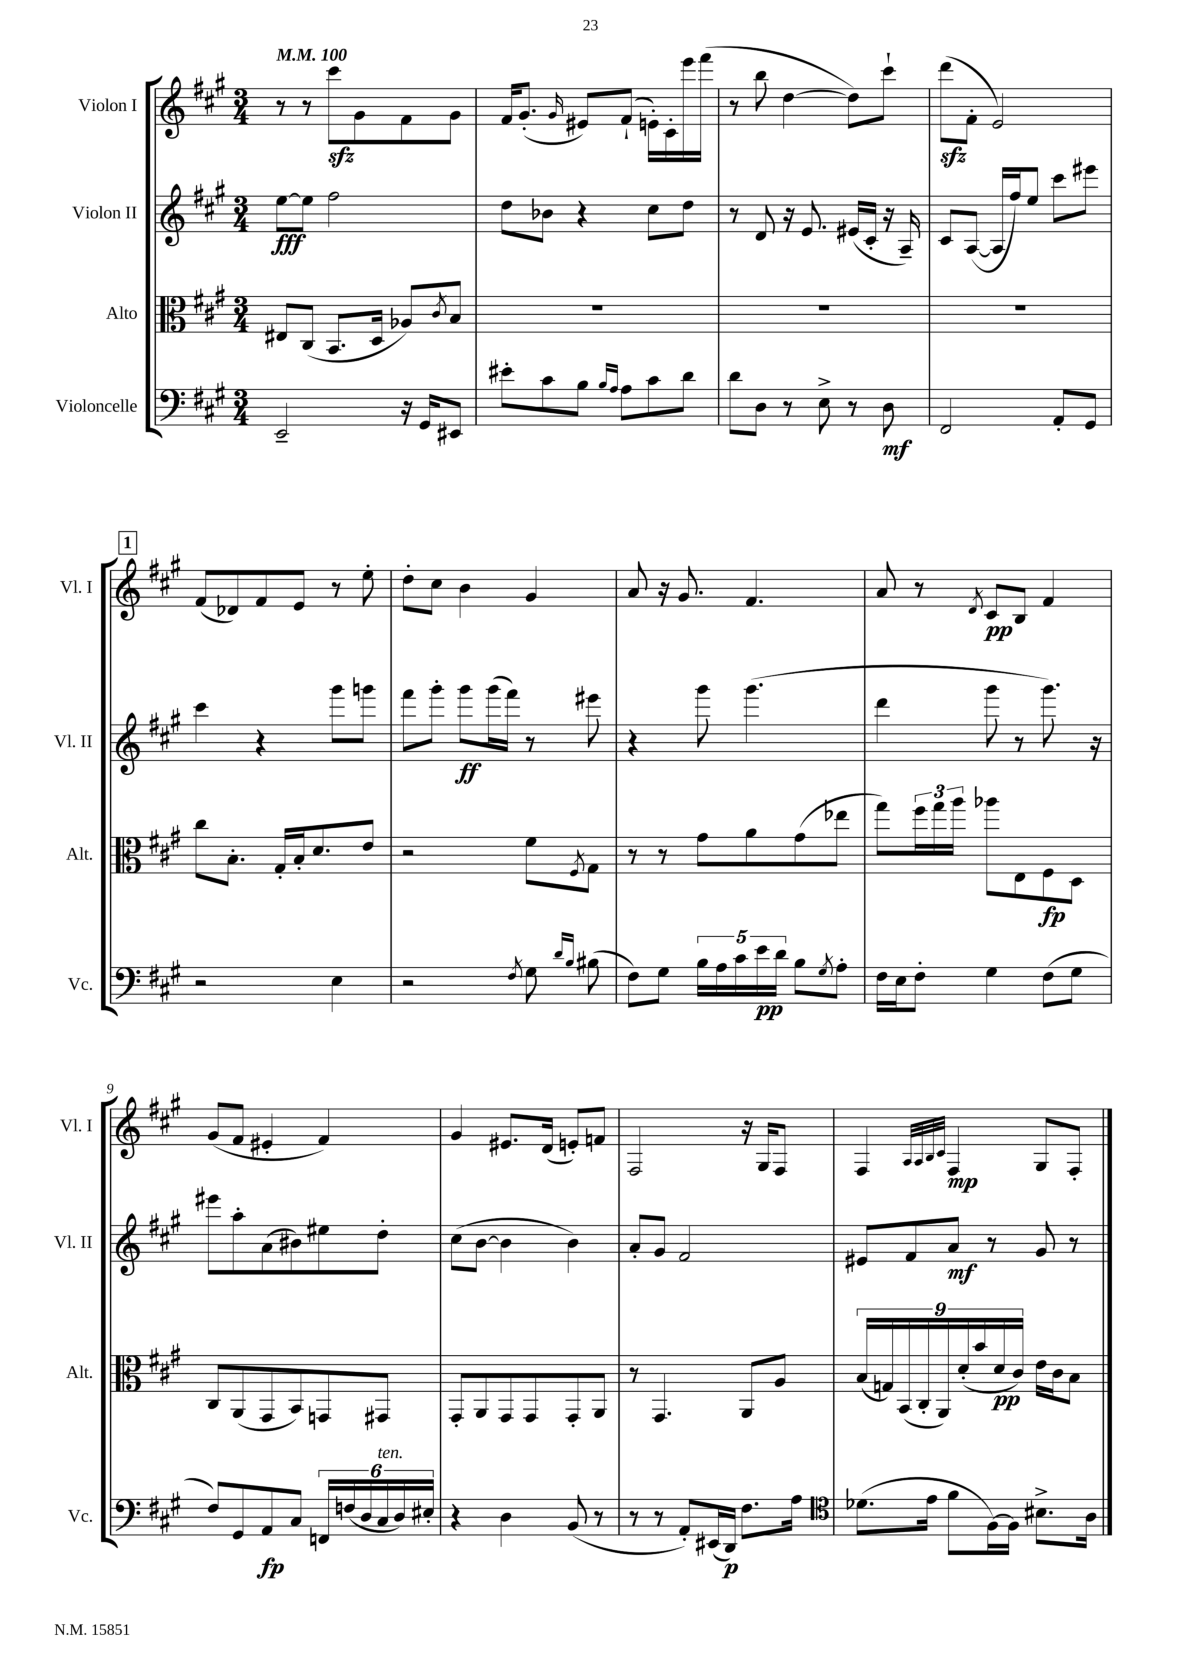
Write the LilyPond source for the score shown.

<<
\new StaffGroup <<
\new Staff = "s0" \with { instrumentName = "Violon I" shortInstrumentName = "Vl. I" } {
    \clef treble \key a \major \numericTimeSignature \time 3/4 \tempo 4 = 100
    r8 r8 cis'''8\sfz gis'8 fis'8 gis'8 |
    fis'16 gis'8.-.( \grace { gis'16 } eis'8) fis'8-!( e'16-.) cis'16-. e'''16 fis'''16( |
    r8 b''8 d''4~ d''8) cis'''8-! |
    d'''8\sfz( fis'8-. e'2) |
    \mark \markup { \box "1" } fis'8( des'8) fis'8 e'8 r8 e''8-. |
    d''8-. cis''8 b'4 gis'4 |
    a'8 r16 gis'8. fis'4. |
    a'8 r8 \acciaccatura { d'8 } cis'8\pp b8 fis'4 |
    gis'8( fis'8 eis'4-. fis'4) |
    gis'4 eis'8. d'16( e'8-.) f'8 |
    fis2 r16 gis16 fis8 |
    fis4 \grace { a32 a32 b32 cis'32 } fis4\mp gis8 fis8-. \bar "|." |
}
\new Staff = "s1" \with { instrumentName = "Violon II" shortInstrumentName = "Vl. II" } {
    \clef treble \key a \major \numericTimeSignature \time 3/4
    e''8~\fff e''8 fis''2 |
    d''8 bes'8 r4 cis''8 d''8 |
    r8 d'8 r16 e'8. eis'16( cis'16-. r16 a16--) |
    cis'8 a8~( a16 fis''16) e''8 cis'''8 eis'''8 |
    \mark \markup { \box "1" } cis'''4 r4 gis'''8 g'''8 |
    fis'''8 gis'''8-. gis'''8\ff gis'''16( fis'''16) r8 eis'''8 |
    r4 gis'''8 gis'''4.( |
    d'''4 gis'''8 r8 gis'''8.) r16 |
    eis'''8 a''8-. a'8( bis'8) eis''8 d''8-. |
    cis''8( b'8~ b'4 b'4) |
    a'8-. gis'8 fis'2 |
    eis'8 fis'8 a'8\mf r8 gis'8 r8 \bar "|." |
}
\new Staff = "s2" \with { instrumentName = "Alto" shortInstrumentName = "Alt." } {
    \clef alto \key a \major \numericTimeSignature \time 3/4
    eis8 cis8( b,8. d16 aes8) \acciaccatura { cis'8 } b8 |
    R2. |
    R2. |
    R2. |
    \mark \markup { \box "1" } cis''8 b8.-. gis16-. b16-. d'8. e'8 |
    r2 fis'8 \acciaccatura { fis8 } gis8 |
    r8 r8 gis'8 a'8 gis'8( ees''8 |
    gis''8) \tuplet 3/2 { fis''16 gis''16 a''16 } aes''8 e8 fis8\fp d8 |
    cis8 a,8( gis,8 b,8) g,8 gis,8 |
    gis,8-. a,8 gis,8 gis,8 gis,8-. a,8 |
    r8 gis,4. a,8 a8 |
    \tuplet 9/8 { b16( g16) b,16( cis16-. a,16) d'16-.( b'16 d'16\pp cis'16) } e'16 cis'16 b8 \bar "|." |
}
\new Staff = "s3" \with { instrumentName = "Violoncelle" shortInstrumentName = "Vc." } {
    \clef bass \key a \major \numericTimeSignature \time 3/4
    e,2-- r16 gis,16 eis,8 |
    eis'8-. cis'8 b8 \grace { b16 a16 } a8 cis'8 d'8 |
    d'8 d8 r8 e8-> r8 d8\mf |
    fis,2 a,8-. gis,8 |
    \mark \markup { \box "1" } r2 e4 |
    r2 \acciaccatura { fis8 } gis8 \grace { d'16 b16 } bis8( |
    fis8) gis8 \tuplet 5/4 { b16 a16 cis'16 e'16\pp d'16 } b8 \acciaccatura { gis8 } a8-. |
    fis16 e16 fis8-. gis4 fis8( gis8 |
    fis8) gis,8 a,8\fp cis8 \tuplet 6/4 { f,16 f16( d16 cis16^\markup { \italic "ten." } d16) eis16-. } |
    r4 d4 b,8( r8 |
    r8 r8 a,8-.) eis,16( d,16\p) fis8. a16 |
    \clef tenor des'8.( e'16 fis'8 fis16~) fis16 bis8.-> a16 \bar "|." |
}
>>
>>
